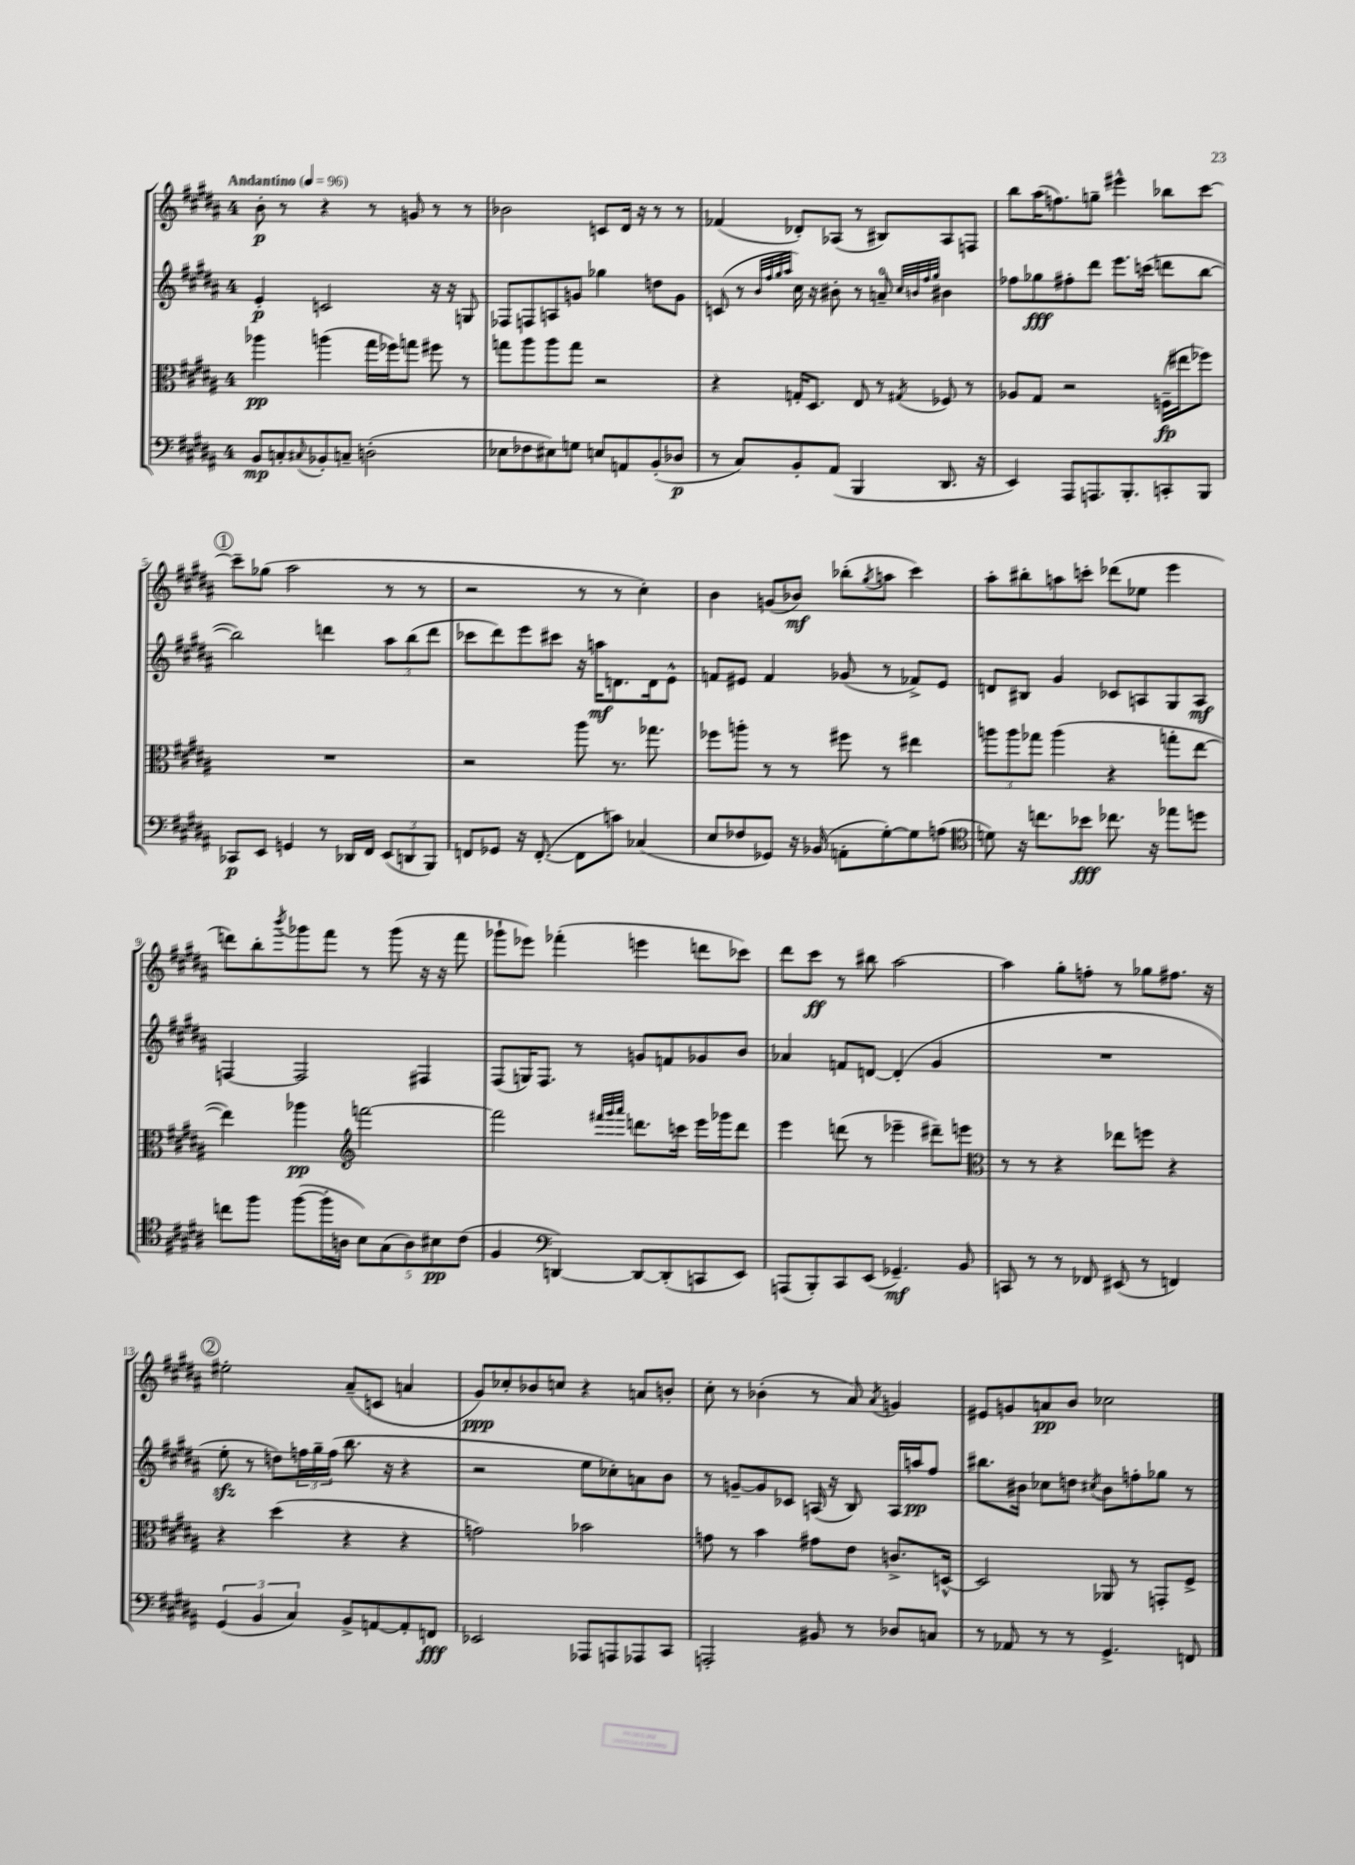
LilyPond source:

<<
\new StaffGroup <<
\new Staff = "s0" {
    \clef treble \key b \major \once \override Staff.TimeSignature.style = #'single-digit \time 4/4 \tempo "Andantino" 4 = 96
    b'8-.\p r8 r4 r8 g'8 r8 r8 |
    bes'2 c'8 dis'16 r16 r8 r8 |
    fes'4( des'8-.) aes8( r8 bis8) aes8 f8 |
    b''8 ais''16( f''8.) g''8-- eis'''4-^ bes''8 cis'''8~ |
    \mark \markup { \circle "1" } cis'''8-- ges''8( ais''2 r8 r8 |
    r2 r8 r8 cis''4-.) |
    b'4 g'8( bes'8\mf) bes''8-.( \acciaccatura { gis''8 } a''8 cis'''4) |
    ais''8-. bis''8-. a''8 c'''8-. des'''8( ees''8 e'''4 |
    d'''8) b''8-. \acciaccatura { b'''8 } ges'''8 fis'''8 r8 ges'''8( r16 r16 fis'''8 |
    ges'''8-! ees'''8) fes'''4-.( e'''4 d'''8 ces'''8) |
    dis'''8 cis'''8\ff r8 bis''8 ais''2~ |
    ais''4 gis''8-. f''8-. r8 ges''8 fis''8. r16 |
    \mark \markup { \circle "2" } eis''2-. ais'8--( c'8 a'4 |
    gis'8\ppp) ces''8-. bes'8 c''8 r4 a'8 b'8-. |
    cis''8-. r8 bes'4-.( r8 ais'8) \acciaccatura { ais'8 } g'4 |
    eis'8 g'8 a'8\pp b'8 ces''2 \bar "|." |
}
\new Staff = "s1" {
    \clef treble \key b \major \once \override Staff.TimeSignature.style = #'single-digit \time 4/4
    e'4-.\p c'2 r16 r16 g8 |
    fes8 f8 a8 g'8 ges''4 d''8 g'8 |
    c'8( r8 \grace { b'32 fis''32 gis''32 ais''32 } cis''16) r16 bis'8-. r8 a'8-0-- \grace { cis''32 b'32 fis''32 gis''32 } bis'4 |
    fes''8 ges''8\fff fis''8-. dis'''8 e'''8. c'''16( d'''8 b''8~ |
    \mark \markup { \circle "1" } b''2) d'''4 \tuplet 3/2 { ais''8 b''8( d'''8 } |
    ces'''8 dis'''8) e'''8 cis'''8 r16 a''16\mf d'8. d'16 e'8-^ |
    f'8 eis'8 f'4 ges'8( r8 fes'8->) eis'8 |
    d'8 bis8 gis'4 ces'8 a8 gis8 a8\mf |
    f4~ f2 fis4 |
    fis8( g16) fis8. r8 g'8 f'8 ges'8 b'8 |
    aes'4 f'8 d'8~ d'4-.( gis'4 |
    R1 |
    \mark \markup { \circle "2" } e''8-.\sfz r8 d''8) \tuplet 3/2 { f''16 gis''16-- f''16( } b''8. r16 r4 |
    r2 e''8 ces''8-.) a'8 b'8 |
    r8 g'8~-- g'8 ces'8 a16( r16 b8) a16 a''16\pp fis''8 |
    bis''8. bis'16 ces''8 d''8 \acciaccatura { cis''8 } bis'8 f''8-. ges''8 r8 \bar "|." |
}
\new Staff = "s2" {
    \clef alto \key b \major \once \override Staff.TimeSignature.style = #'single-digit \time 4/4
    aes''4\pp a''4( gis''16 fes''16) g''8 fis''8 r8 |
    g''8 ais''8 ais''8 g''8 r2 |
    r4 g16-. dis8. e8 r8 \acciaccatura { gis8 } fes8 r8 |
    aes8 gis8 r2 f16--\fp( eis''16 fes''8) |
    \mark \markup { \circle "1" } R1 |
    r2 ais''8 r8. ges''8. |
    fes''8 a''8-. r8 r8 fis''8 r8 eis''4 |
    \tuplet 3/2 { a''8 a''8 ges''8 } a''4( r4 g''8-. e''8~ |
    e''4) aes''4\pp \clef treble f'''2~ |
    f'''2 \grace { fis'''32 gis'''32 ais'''32 } d'''8. c'''16 e'''16 ges'''16 d'''8 |
    e'''4 d'''8( r8 ees'''4-- dis'''8--) e'''8 |
    \clef alto r8 r8 r4 ees''8 f''8 r4 |
    \mark \markup { \circle "2" } r4 dis''4( r4 r4 |
    g'2) bes'2 |
    g'8 r8 b'4 gis'8 e'8 c'8.-> d16~-^ |
    d2 aes,8 r8 g,8-. fis8-> \bar "|." |
}
\new Staff = "s3" {
    \clef bass \key b \major \once \override Staff.TimeSignature.style = #'single-digit \time 4/4
    b,8\mp c8-. \appoggiatura { cis8 } bes,8-. c8-- d2-.( |
    ees8 fes8 eis8) g8 e8 a,8 b,8-.( des8\p |
    r8 cis8) b,8-. ais,8( b,,4 dis,8. r16 |
    e,4) ais,,8 a,,8. b,,8.-. c,8-. b,,8 |
    \mark \markup { \circle "1" } ces,8\p e,8 g,4 r8 des,16 fis,16 \tuplet 3/2 { e,8( d,8 b,,8) } |
    f,8 ges,8 r16 f,8.~-.( f,8 c'8) ces4( |
    e8 fes8 ges,8) r16 bes,16( a,8-. gis8~-.) gis8 a8( |
    \clef tenor d'8) r16 c''8. bes'8\fff ces''8. r16 ees''8 d''8 |
    c''8 fis''8 fis''8~( fis''16-. a16 \tuplet 5/4 { b8) gis8( a8) bis8\pp cis'8( } |
    fis4 \clef bass d,4~) d,8~ d,8-.( c,8 e,8) |
    a,,8( b,,8-.) cis,8 e,8( ges,4.--\mf) b,8 |
    c,8 r8 r8 fes,8 eis,8( r8 f,4) |
    \mark \markup { \circle "2" } \tuplet 3/2 { gis,4( b,4 cis4) } b,8-> a,8~ a,8-. f,8\fff |
    ees,2 aes,,8 a,,8 aes,,8 cis,8 |
    a,,2-. bis,8 r8 des8 c8 |
    r8 aes,8 r8 r8 gis,4.-> f,8 \bar "|." |
}
>>
>>
